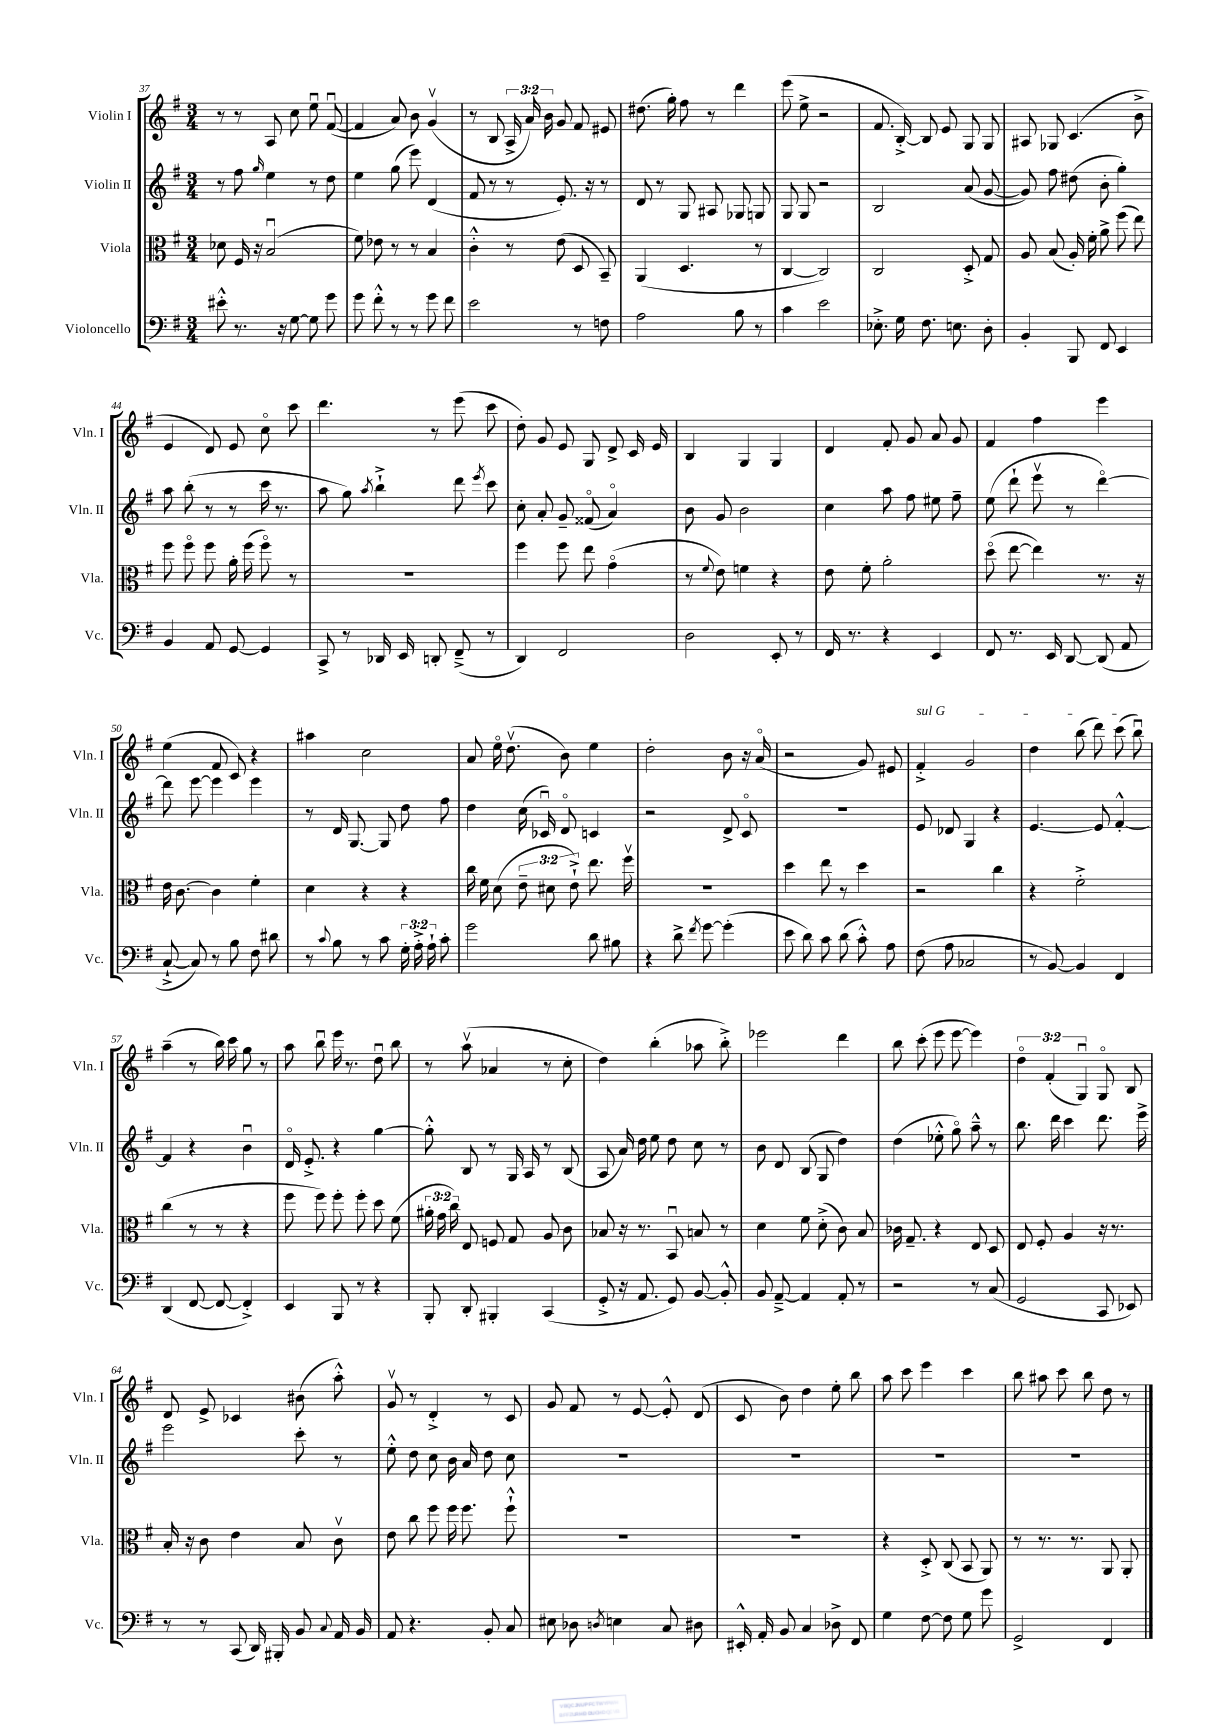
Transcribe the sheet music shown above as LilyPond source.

<<
\new StaffGroup <<
\new Staff = "s0" \with { instrumentName = "Violin I" shortInstrumentName = "Vln. I" } {
    \clef treble \key g \major \numericTimeSignature \time 3/4 \override Staff.TupletNumber.text = #tuplet-number::calc-fraction-text
    \autoBeamOff r8 r8 a8 c''8 e''8\downbow fis'8~\downbow( |
    fis'4 a'8) b'8 g'4\upbow( |
    r8 b8 \tuplet 3/2 { a16-> a'16) b'16 } g'8 fis'8 eis'8 |
    dis''8.( g''16-.) fis''8 r8 d'''4 |
    e'''8( e''8-> r2 |
    fis'8. b16~-.->) b8 e'8 g8 g8 |
    ais8 ges8 c'4.( b'8-> |
    e'4 d'8) e'8 c''8\flageolet c'''8 |
    d'''4. r8 e'''8( c'''8 |
    d''8-.) g'8 e'8 g8 d'8-> c'16 e'16 |
    b4 g4 g4 |
    d'4 fis'8-. g'8 a'8 g'8 |
    fis'4 fis''4 e'''4 |
    e''4( fis'8 c'8) r4 |
    ais''4 c''2 |
    a'8 e''16\flageolet d''8.\upbow( b'8) e''4 |
    d''2-. b'8 r16 a'16\flageolet( |
    r2 g'8) eis'8 |
    \once \override TextSpanner.bound-details.left.text = \markup { \italic "sul G" } fis'4-.->\startTextSpan g'2 |
    d''4 b''8( d'''8) c'''8( b''8\downbow\stopTextSpan) |
    a''4--( r8 b''16) c'''16 g''8 r8 |
    a''8 b''8\downbow e'''16 r8. d''8\downbow b''8 |
    r8 a''8\upbow( aes'4 r8 c''8-. |
    d''4) b''4-.( aes''8 b''8-.->) |
    ees'''2 d'''4 |
    b''8 c'''8-.( e'''8 e'''8~ e'''4) |
    \tuplet 3/2 { d''4\flageolet fis'4-.( g4\downbow) } g8\flageolet b8 |
    d'8 e'8-> ces'4 bis'8( a''8-.-^) |
    g'8\upbow r8 d'4-.-> r8 c'8 |
    g'8 fis'8 r8 e'8~ e'8-.-^ d'8( |
    c'8 b'8) d''4 e''8-. b''8 |
    a''8 c'''8 e'''4 c'''4 |
    b''8 ais''8 c'''8 b''8 d''8 r8 \bar "|." |
}
\new Staff = "s1" \with { instrumentName = "Violin II" shortInstrumentName = "Vln. II" } {
    \clef treble \key g \major \numericTimeSignature \time 3/4
    \autoBeamOff r8 fis''8 \grace { g''16 } e''4 r8 d''8 |
    e''4 g''8( e'''8) d'4( |
    fis'8 r8 r8 e'8.-.) r16 r8 |
    d'8 r8 g8 ais8 ges8 g8 |
    g8 g8 r2 |
    b2 a'8( g'8~ |
    g'8) fis''8 dis''8( b'8-. g''4-.) |
    a''8 b''8-.( r8 r8 c'''16 r8. |
    a''8 g''8) \acciaccatura { a''8 } b''4-!-> d'''8 \acciaccatura { e'''8 } c'''8 |
    c''8-. a'8-. g'8-- fisis'8\flageolet( a'4\flageolet) |
    b'8 g'8 b'2 |
    c''4 a''8 fis''8 eis''8 fis''8-- |
    e''8( d'''8-! e'''8\upbow r8 d'''4~\flageolet) |
    d'''8 e'''8~ e'''4 e'''4 |
    r8 d'16 g8.~ g8 d''8 fis''8 |
    d''4 c''16( ces'16\downbow) d'8\flageolet c'4 |
    r2 d'8-> c'8\flageolet |
    R2. |
    e'8 des'8 g4 r4 |
    e'4.~ e'8 fis'4~-.-^ |
    fis'4 r4 b'4\downbow |
    d'16\flageolet e'8.-.-> r4 g''4~ |
    g''8-.-^ b8 r8 g16 a16 r8 b8( |
    a8 a'16) d''16 e''8 d''8 c''8 r8 |
    b'8 d'8 b8( g8 d''4) |
    d''4( ees''8-.-^ g''8\flageolet) a''8---^ r8 |
    b''8. d'''16 c'''4 d'''8. e'''16-> |
    e'''2 c'''8-. r8 |
    e''8-.-^ d''8 c''8 b'16 a'16 d''8 c''8 |
    R2. |
    R2. |
    R2. |
    R2. \bar "|." |
}
\new Staff = "s2" \with { instrumentName = "Viola" shortInstrumentName = "Vla." } {
    \clef alto \key g \major \numericTimeSignature \time 3/4 \override Staff.TupletNumber.text = #tuplet-number::calc-fraction-text
    \autoBeamOff des'8 fis16 r16 b2\downbow( |
    fis'8) ees'8 r8 r8 b4 |
    c'4-.-^ r8 e'8( d8 b,8--) |
    a,4( d4. r8 |
    c4~ c2) |
    c2 d8-.-> g8 |
    a8 b8( a16-.) fis'16-. a'8-> fis''8( e''8) |
    fis''8 fis''8\flageolet fis''8 a'16-. fis''16( fis''8\flageolet) r8 |
    R2. |
    fis''4 fis''8 e''8 g'4\flageolet( |
    r8 \appoggiatura { fis'8 } e'8) f'4 r4 |
    e'8 fis'8-. a'2-. |
    d''8\flageolet( e''8~ e''4) r8. r16 |
    e'16 c'8.~ c'4 fis'4-. |
    d'4 r4 r4 |
    c''16 fis'16 d'8( \tuplet 3/2 { e'8-- dis'8 e'8-!->) } e''8. fis''16\upbow |
    R2. |
    d''4 e''8 r8 d''4 |
    r2 c''4 |
    r4 fis'2-.-> |
    c''4( r8 r8 r4 |
    fis''8 fis''8) fis''8-. fis''8-. d''8 fis'8( |
    \tuplet 3/2 { ais'16-. g'16 c''16) } e8 f8 g8 a8 c'8 |
    bes8 r16 r8. b,8\downbow b8 r8 |
    d'4 fis'8 d'8-.->( c'8) b8 |
    ces'16 g8.-- r4 e8 d8 |
    e8 fis8-. a4 r16 r8. |
    b16-. r16 c'8 e'4 b8 c'8\upbow |
    e'8 c''8 fis''8 fis''16 fis''8. fis''8-!-^ |
    R2. |
    R2. |
    r4 d8-.-> c8( b,8 a,8) |
    r8 r8. r8. a,8 a,8-. \bar "|." |
}
\new Staff = "s3" \with { instrumentName = "Violoncello" shortInstrumentName = "Vc." } {
    \clef bass \key g \major \numericTimeSignature \time 3/4 \override Staff.TupletNumber.text = #tuplet-number::calc-fraction-text
    \autoBeamOff eis'8-.-^ r8. r16 g8~ g8 g'8 |
    g'8 fis'8-.-^ r8 r8 g'8 fis'8 |
    e'2 r8 f8 |
    a2 b8 r8 |
    c'4 e'2 |
    ees8.-.-> g16 fis8. e8. d8-. |
    b,4-. b,,8 fis,8 e,4 |
    b,4 a,8 g,8~ g,4 |
    c,8-> r8 des,16 e,16 d,8-. fis,8--->( r8 |
    d,4) fis,2 |
    d2 e,8-. r8 |
    fis,16 r8. r4 e,4 |
    fis,8 r8. e,16 d,8~ d,8( a,8 |
    c8~-!-> c8) r8 b8 fis8 dis'8 |
    r8 \appoggiatura { c'8 } b8 r8 c'8 \tuplet 3/2 { g16-. a16-.-> a16-! } c'8-. |
    g'2 d'8 bis8 |
    r4 d'8-> \acciaccatura { fis'8 } g'8~ g'4-.( |
    e'8 d'8) c'8 d'8( c'8-.-^) a8 |
    fis8( a8 ces2 |
    r8 b,8~) b,4 fis,4 |
    d,4( fis,8~ fis,8~ fis,4-.->) |
    e,4 b,,8 r8 r4 |
    b,,8-. d,8-. bis,,4-. c,4( |
    g,8-.-> r16 a,8. g,8) b,8~ b,8-.-^ |
    b,8 a,8~---> a,4 a,8-. r8 |
    r2 r8 c8( |
    g,2 c,8 ees,8) |
    r8 r8 c,8( d,16) bis,,16-. b,8 \appoggiatura { c8 } a,16 b,16 |
    a,8 r4. b,8-. c8 |
    eis8 des8 \acciaccatura { d8 } e4 c8 dis8 |
    eis,16-.-^ a,16-. b,8 c4 des8-> fis,8 |
    g4 fis8~ fis8 g8 g'8 |
    g,2-> fis,4 \bar "|." |
}
>>
>>
\layout { \context { \Score currentBarNumber = #37 } }
